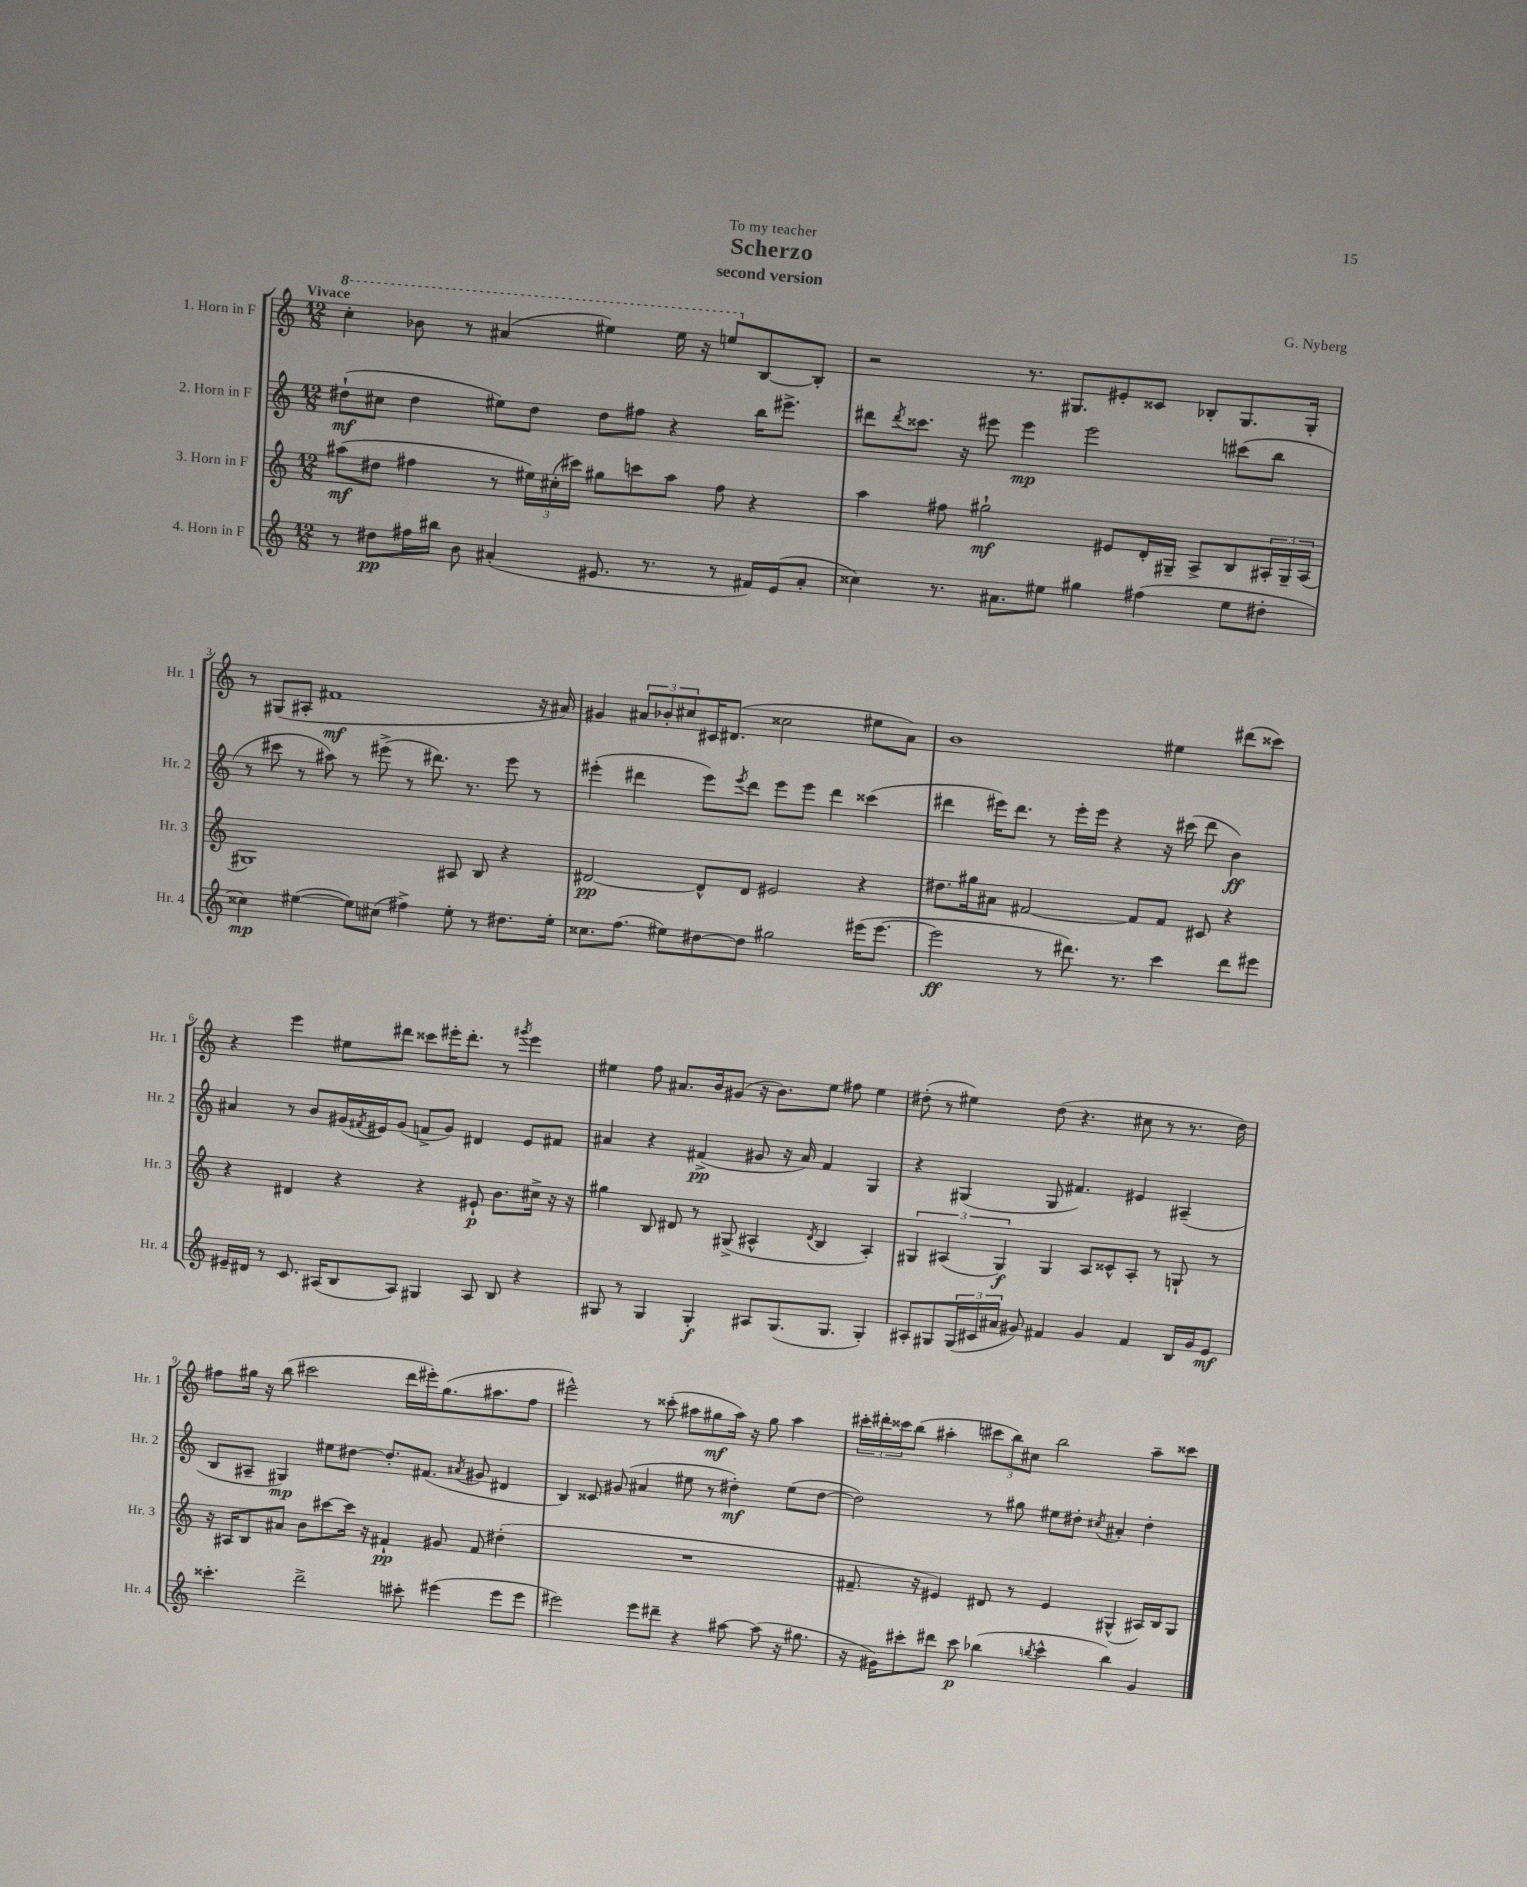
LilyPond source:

\header { title = "Scherzo" composer = "G. Nyberg" subtitle = "second version" dedication = "To my teacher" }
<<
\new StaffGroup <<
\new Staff = "s0" \with { instrumentName = "1. Horn in F" shortInstrumentName = "Hr. 1" } {
    \clef treble \key c \major \numericTimeSignature \time 12/8 \tempo "Vivace"
    \ottava #1 c'''4-. bes''8 r8 ais''4( eis'''4) eis'''16 r16 e'''8 \ottava #0 b8~ b8-. |
    r2 r8. gis8. eis'8-. cisis'8 bes8-. gis8. gis16-. |
    r8 gis8( ais8-. fis'1\mf r16 ais'16) |
    gis'4 \tuplet 3/2 { ais'8 bes'8-. cis''8 } cis'16 dis'8.( cisis''2 eis''8 ais'8) |
    b'1 eis''4 dis'''8( cisis'''8) |
    r4 e'''4 eis''8 dis'''8 cisis'''8 eis'''16-. dis'''8.-. r8 \acciaccatura { gis'''8 } eis'''4 |
    eis''4 f''8 ais'8. b'16 gis'8( r16 b'8.) eis''8 fis''8 eis''4 |
    dis''8-.( r8 eis''4) dis''8( r4. cis''8 r8 r8. dis''16) |
    fis''8 gis''16 r16 b''8( cis'''2 d'''16 eis'''16-.) gis''8.( ais''8. fis''8 |
    eis'''2-^) r8 cisis'''8-.( ais''8 gis''8\mf ais''16) r16 gis''8 ais''4 |
    \tuplet 3/2 { cis'''16-. dis'''16-. cisis'''16 } b''8( ais''4-. \tuplet 3/2 { cis'''8 b''8) cis''8 } b''2 ais''8-- cisis'''8 \bar "|." |
}
\new Staff = "s1" \with { instrumentName = "2. Horn in F" shortInstrumentName = "Hr. 2" } {
    \clef treble \key c \major \numericTimeSignature \time 12/8
    dis''8-!\mf( cis''8 dis''4 eis''8) dis''8 dis''8 fis''8 r4 b''16 eis'''8.-> |
    dis'''8 \acciaccatura { dis'''8 } cisis'''8. r16 eis'''8 eis'''4\mp eis'''2 cis'''8( b''8 |
    r8 cis'''8 r8 ais''8) r8 eis'''8->( r8 dis'''8.) r8. eis'''8 r8 |
    eis'''4-.( dis'''4 eis'''8) \acciaccatura { eis'''8 } dis'''8 eis'''8 eis'''8 dis'''4 cisis'''4( |
    dis'''4 eis'''16) dis'''8. r8 eis'''16-. eis'''16 r4 r16 cis'''16( dis'''8 b'4\ff) |
    ais'4 r8 b'8 gis'16( \acciaccatura { fis'8 } eis'16) gis'8( f'8-> gis'8) dis'4 eis'8 fis'8 |
    ais'4 r4 fis'4->\pp( gis'8 r16 ais'16) fis'4 g4 |
    r4 gis4( gis8 fis'4.) eis'4 ais4--( |
    b8 ais8-- gis4\mp) eis''8 dis''8~ dis''8.-. fis'8.( \acciaccatura { ais'8 } gis'8 dis'4 |
    b4) cisis'8 gis'8( ais'4 eis''8 r8 dis''4-.\mf) eis''8( dis''8~ |
    dis''2) r8 gis''8 eis''8 dis''8-. \acciaccatura { cis''8 } ais'4-. dis''4-. \bar "|." |
}
\new Staff = "s2" \with { instrumentName = "3. Horn in F" shortInstrumentName = "Hr. 3" } {
    \clef treble \key c \major \numericTimeSignature \time 12/8
    ais''8\mf( dis''8 fis''4 r8 \tuplet 3/2 { eis''16) cis''16-.( cis'''16) } gis''8 c'''8 ais''8 fis''8 r4 |
    a''4 fis''8 gis''2-!\mf eis'8 d'16-. gis16-- a8-> b8 \tuplet 3/2 { ais16-. gis16-- ais16( } |
    gis1) ais8 b8 r4 |
    dis'2~\pp dis'8-^ dis'8 eis'2 r4 |
    dis''8. gis''16 ais'8 fis'2~ fis'8 fis'8 cis'8 r4 |
    r4 dis'4 r4 r4 eis'8-!\p b'8. cis''16-> r16 r16 |
    gis''4 b8 dis'8 r8 gis8->( ais4-^ \acciaccatura { dis'8 } b4 ais4-.) |
    \tuplet 3/2 { gis4 ais4( gis4\f) } gis4 ais8 cisis'8-^ ais8-. r8 g8-! r8 |
    r16 ais16 b8 ais'8 b'8 cis'''8~ cis'''16 r16 fis'4-!\pp gis'8 fis'8 dis''4-.( |
    R1. |
    fis'8.-- r16 eis'4) dis'8 r8 eis'4 gis4-^( ais16) b16 gis8 \bar "|." |
}
\new Staff = "s3" \with { instrumentName = "4. Horn in F" shortInstrumentName = "Hr. 4" } {
    \clef treble \key c \major \numericTimeSignature \time 12/8
    r8 dis''8\pp fis''16 bis''16 b'8 ais'4-.( eis'8. r8. r8 fis'16) eis'16( ais'8-. |
    cisis''4) r8. ais'8. eis''8 gis''4 fis''4( eis''8 dis''8-. |
    cisis''4\mp) eis''4~( eis''8) cis''8( fis''4->) eis''8-. r8 dis''8. eis''16-. |
    cisis''8. f''8.( eis''8) dis''8~ dis''8 gis''2 eis'''16( eis'''8.~ |
    eis'''2\ff r8 dis'''8.) r8. c'''4 dis'''8 eis'''8 |
    eis'16-- dis'16 r8 c'8. ais16( b8 ais8) gis4 ais8 b8 r4 |
    gis8 r8 gis4 gis4-.\f ais8 gis8.( gis8. gis4-.) |
    ais8-. gis8 \tuplet 3/2 { gis16( cis'16 ais'16 } gis'8) fis'4 gis'4 fis'4 b16 gis'16 e'8\mf |
    cisis'''4.-. d'''2-> cis'''8-. eis'''4( eis'''8 eis'''8 |
    eis'''2) eis'''8 dis'''8-- r4 ais''8~ ais''8( r16 gis''8. |
    r16 gis'16) cis'''8-. dis'''8 cis'''8\p bes''4( \acciaccatura { b''8 } cis'''4-^ b''4) gis'4 \bar "|." |
}
>>
>>
